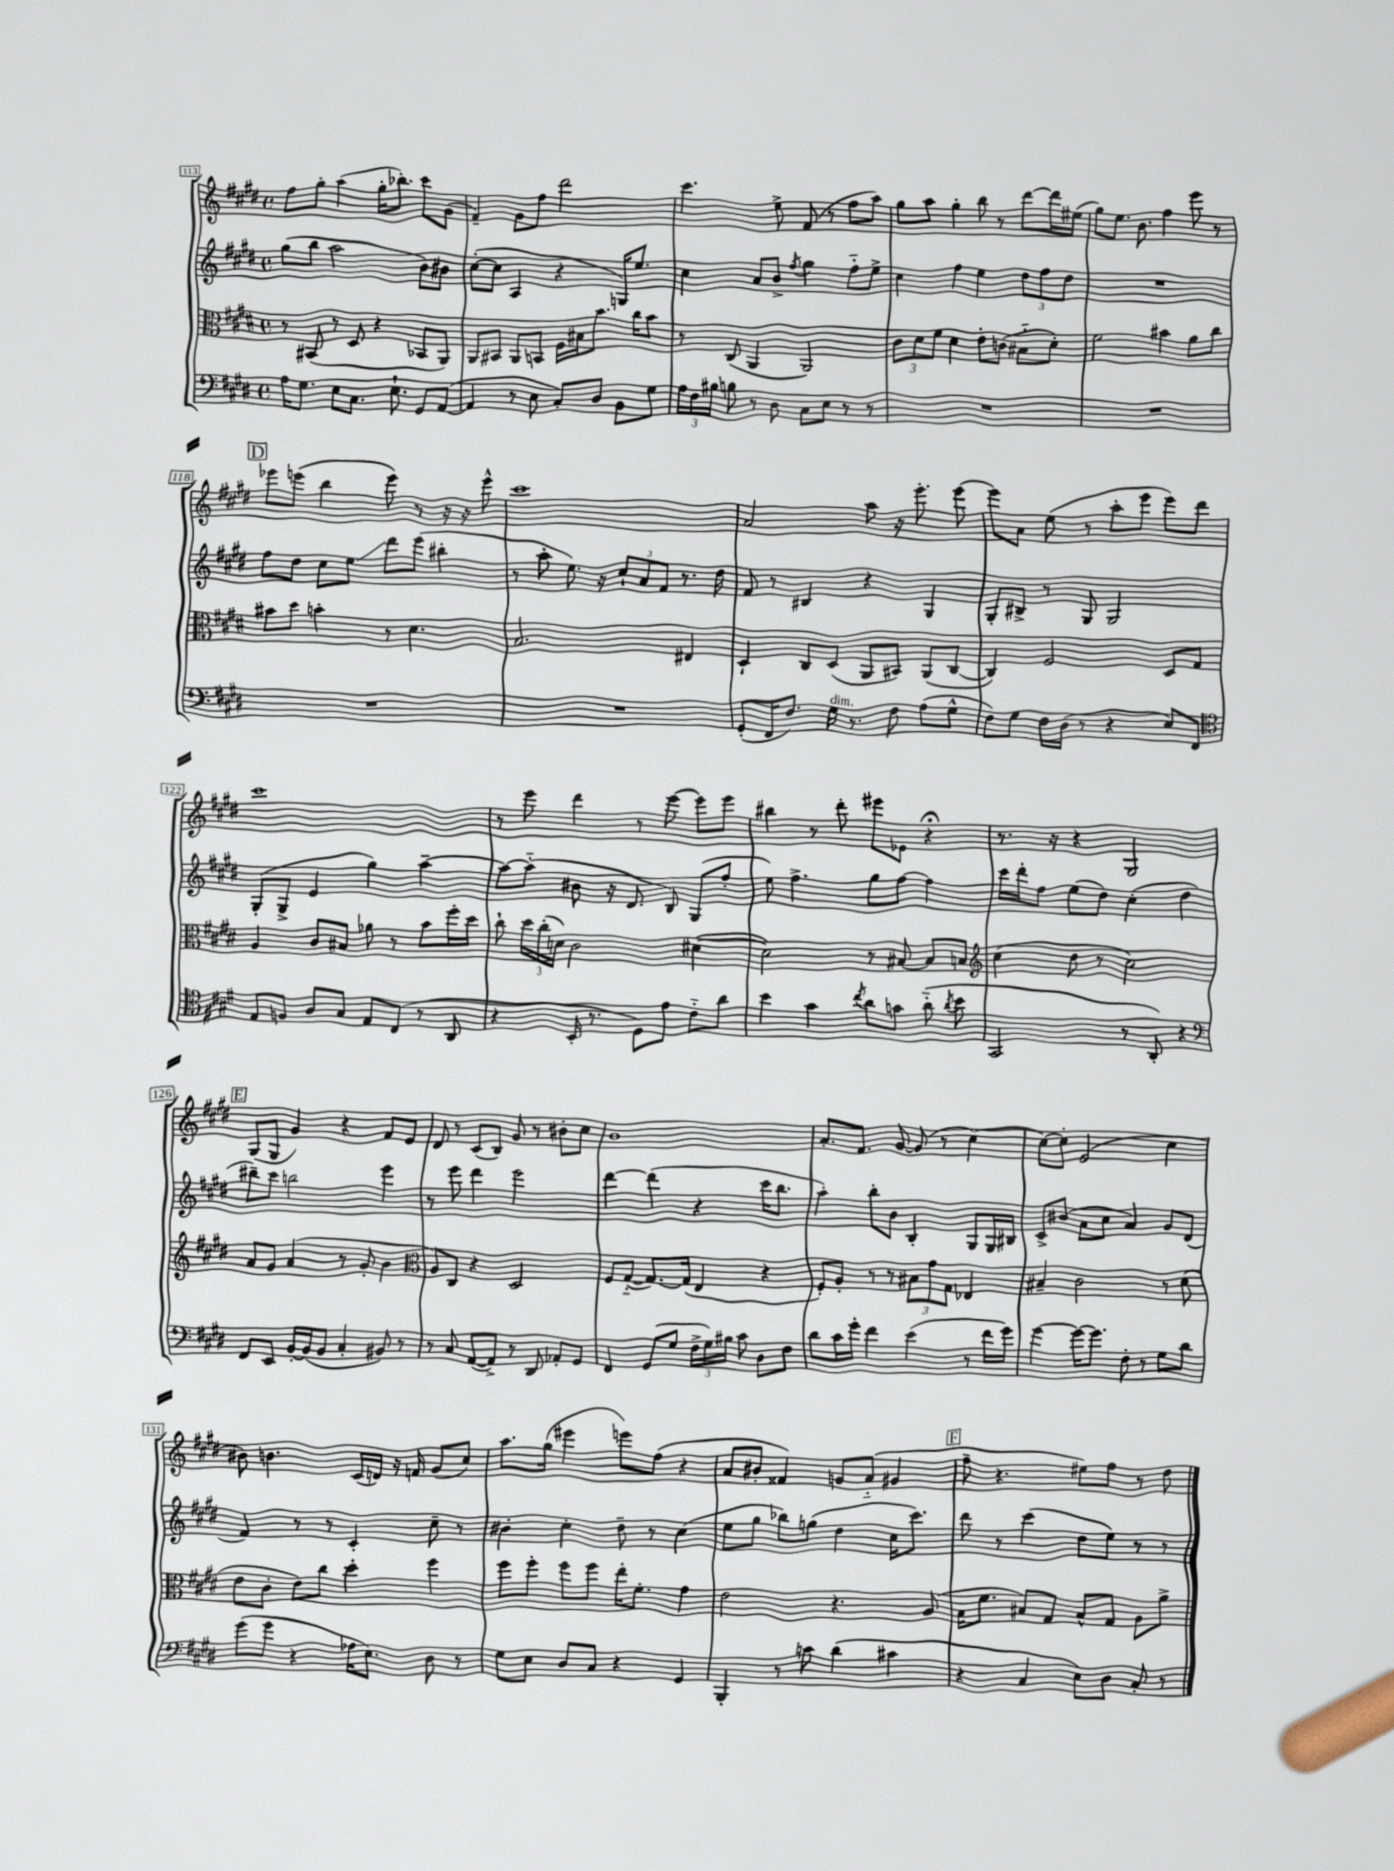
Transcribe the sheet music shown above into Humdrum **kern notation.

**kern	**kern	**kern	**kern
*staff4	*staff3	*staff2	*staff1
*clefF4	*clefC3	*clefG2	*clefG2
*k[f#c#g#d#]	*k[f#c#g#d#]	*k[f#c#g#d#]	*k[f#c#g#d#]
*M4/4	*M4/4	*M4/4	*M4/4
*met(c)	*met(c)	*met(c)	*met(c)
16A\LK	8r	(8gg#\L	8ff#\L
8.G#\J	.	.	.
.	(8BB#/	8bb\J	8gg#'\J
8E\L	8r	2aa\	(4aa\
8.C#\J	8D#/	.	.
.	4r	.	16gg#'\LK
8.E`\	.	.	8.bb-'\J)
8GG#/L	8BB-/L	8b\L)	8ccc#\L
([8AA/J	8AA/J)	8b#\J	(8g#\J
=	=	=	=
4AA/]	8AA/L	([8cc#'\L	4f#~/)
.	8BB#/J	8cc#\]J	.
8r	8AA/L	4A/	8g#\L
8E\	8BB/J	.	8ff#\J
8C#'/L)	16F#\LL	4r	2ddd#\
.	16B#\J	.	.
8D#/J	8.b\J	.	.
8BB\L	.	16G/LK)	.
.	16cc#\LK	8.ee/J	.
8G#\J	8b\J	.	.
=	=	=	=
24A\LL	8r	4cc#\	4.ccc#\
24F#\	.	.	.
24B#\JJ	.	.	.
8B\	(8C#/	.	.
8r	4AA/	8a/L	.
8D#\	.	8b^/J	8ee^\
.	.	8qff#/	.
8C#\L	2AA/)	4gg#\	(8f#/
8E\J	.	.	8r
8r	.	8ff#'~\L	8ff#\L
8r	.	8ee^\J	8aa\J)
=	=	=	=
1r	12c#\L	4cc#\	8gg#\L
.	12d#\	.	.
.	.	.	8aa\J
.	12f#\J	.	.
.	4d#\	4ff#\	4gg#'\
.	8e'\L	4ee\	8bb\
.	(8c\J	.	8r
.	8B#'~\L	12dd#\L	[8ddd#\L
.	.	12ff#\	.
.	8d#'\J)	.	16ddd#\]L
.	.	12dd#\J	.
.	.	.	(16ee#\JJ
=	=	=	=
1r	2f#\	1r	8gg#\L)
.	.	.	8.ee\J
.	.	.	8.b\
.	4b#\	.	4ff#\
.	8a\L	.	8eee\
.	8cc#\J	.	8r
=	=	=	=
1r	8b#\L	8ff#\L	8eee-\L
.	8dd#\J	8dd#\J	(8eee\J
.	4b'\	8cc#\L	4bb\
.	.	8ee\J	.
.	8r	8ddd#\L	8eee\)
.	4.d#\	(8eee\J	8r
.	.	4bb#'\	16r
.	.	.	16r
.	.	.	8eee^^\
=	=	=	=
1r	2.B/	8r	1ccc#
.	.	8aa'\	.
.	.	8.ee\)	.
.	.	16r	.
.	.	12cc#`/L	.
.	.	12a/	.
.	.	12f#/J	.
.	4E#/	8.r	.
.	.	16dd#\	.
=	=	=	=
(8GG#'/L	4D#`/	8f#/	2a/
16FF#/K	.	8r	.
8.F#/J)	.	.	.
.	8C#/L	4B#/	.
16G#\	(8D#/J	.	.
8.r	.	.	.
.	8AA/L	4r	8aa\
8F#\	8BB#/J)	.	16r
.	.	.	8.eee'\
(8A\L	(8AA/L	4G#/	.
8G#^^\J	[8C#/J	.	[8eee\
=	=	=	=
8F#\L)	4C#/])	8G#'/L	8eee\]L
8G#\J	.	8B#^/J	8a\J
16F#\LL	2F#/	8r	(8ee\
(16D#\JJ	.	.	.
8r	.	8G#/	8r
4r	.	2G#/	8aa'\L
.	.	.	8eee\J
8E/L)	8D#/L	.	8eee\L)
8FF#/J	8G#/J	.	8ddd#\J
=	=	=	=
*clefC4	*	*	*
8E/L	4A/	(8G#'/L	1ccc#
8F/J	.	8G#^/J	.
8A/L	8c#/L	4e/	.
8G#/J	8B#/J	.	.
8E/L	8a-\	4gg#\)	.
(8C#/J	8r	.	.
8r	8b\L	[4aa~\	.
8AA/	16ff#'\L	.	.
.	16dd#\JJ	.	.
=	=	=	=
4r	8cc#`\	8aa\_L	8r
.	24dd#\LL	(8aa'~\]J	8eee\
.	(24cc#'\	.	.
.	24d\JJ)	.	.
16BB'/	2c#\	8b#\	4ddd#\
8.r	.	.	.
.	.	16r	.
.	.	8.d#/	.
8D#\L)	.	.	8r
8e\J	.	8B/)	[8eee\
8c#'~\L	([4d#\	(8G#/L	8eee\]L
8a\J	.	8ff#'/J	8eee\J
=	=	=	=
4b\	2d#\])	8ee\)	4bb#\
.	.	4.ff#^\	.
4g#\	.	.	8r
.	.	.	8ddd#'\
8qcc#/	.	.	.
8a\L	8r	8gg#\L	8eee#\L
8g\J	[8B#/	[8ff#\J	8e-\J
(8a'~\	8B#/]L	4ff#\]	4r;
8qa/	.	.	.
8b\	8B/J	.	.
=	=	=	=
*	*clefG2	*	*
2GG#/	(4cc#\	16ccc#\LL	8.r
.	.	16ddd#'\J	.
.	.	8ff#\J	.
.	.	.	16r
.	8dd#\	(8ee\L	4r
.	8r	8dd#\J)	.
8r	2cc#\)	(4cc#'\	2G#/
8AA'/)	.	.	.
4r	.	4dd#\	.
=	=	=	=
*clefF4	*	*	*
8FF#/L	8a/L	8bb#~\L)	(8G#/L
8EE/J	8g#/J	8ccc#\J	8G#/J
[16BB'/LL	(4a/	2bb\	4g#/)
(16BB/]J	.	.	.
8BB/J	.	.	.
4C#'/	8r	.	4r
.	8g#'/	.	.
8BB#/)	4b\	4eee\	8f#/L
8r	.	.	8e/J
=	=	=	=
*	*clefC3	*	*
8r	8A/L)	8r	8d#/
8C#/	8C#/J	8eee\	8r
([8AA/L	4r	4ddd#\	(8c#/L
8AA^/]J)	.	.	8B/J)
8r	2D#/	2eee\	8g#/
8DD#/	.	.	8r
8AA-'/L	.	.	8b#'\L
8GG#/J	.	.	8cc#\J
=	=	=	=
4FF#/	8F#/L	[4ddd#\	1b
.	([8G#'~/J	.	.
(8GG#/L	8.G#/_L)	(4ddd#\]	.
8G#/J	.	.	.
.	(16G#/]Jk	.	.
24F#^\LL	4E/	4r	.
24G#\)	.	.	.
24B#\JJ	.	.	.
8c#\	.	.	.
8D#\L	4r	16ccc#\LK	.
.	.	8.bb\J	.
8F#\J	.	.	.
=	=	=	=
8d#\L	8F#'/L)	4aa'\)	8.a'/L
16c#\L	8A'/J	.	.
16g#'\JJ	.	.	8.f#/J
4f#\	8r	8bb'\L	.
.	8r	8b\J	[8g#/
(4e\	12B#\L	4B'/	(8g#/]
.	12g#\	.	.
.	.	.	8r
.	12G#\J	.	.
8r	4E-/	8G#/L	[4cc#\)
16f#\LL	.	16G#/L	.
16g#\JJ)	.	16B#/JJ	.
=	=	=	=
[4g#\	4B#~/	8c#^/L	8cc#\_L
.	.	(8b#/J	8cc#'\]J
16g#\_LK	2c#\	8a\L	(2e/
8.g#\]J	.	.	.
.	.	8cc#\J	.
8F#'\	.	4a/)	.
8r	.	.	.
8G#\L	8r	8g#/L	4cc#\
8d#\J	(8d#\	(8d#/J	.
=	=	=	=
(8g#\L	8e\L	4f#/)	8b#\)
8g#\J	8c#'\J	.	4.b\
4r	8e\L)	8r	.
.	8cc#\J	8r	.
16A-\LK	4dd#'\	4c#'/	(16c#/LL
8.E\J)	.	.	16d/JJ)
.	.	.	16r
.	.	.	16f/
8D#\	4ff#\	8cc#~\	(8g#/L
8r	.	8r	8cc#/J)
=	=	=	=
8G#\L	8ff#\L	4b#'\	8.aa\L
8E\J	8ff#'\J	.	.
.	.	.	(16gg#\Jk
8D#/L	8ff#\L	4cc#'\	4eee#\
8C#/J	8ff#\J	.	.
4r	16ee'\LK	8dd#~\	8eee\L)
.	8.f#'\J	.	.
.	.	8r	(8ff#\J
4GG#/	4g#\	(4cc#\	4r
=	=	=	=
4BBB'/	2e\	8ee\L	8a/L
.	.	8gg#\J	8b#'/J
8r	.	8bb-\L)	4f##/)
8c\	.	(8gg\J	.
(4d#\	4.r	4dd#\	8g/L
.	.	.	(8a'~/J
4c#\	.	16cc#\LK	4g#/
.	.	8.ccc#\J)	.
.	(8A/	.	.
=	=	=	=
4r	16B\LK	8ddd#\	8ff#~\
.	8.f#\J	.	.
.	.	8r	4.r
4C#/	8B#/L)	(4ccc#\	.
.	8G#/J	.	.
8E\L)	8B#^^/L	8dd#\L	8ee#\L)
8D#\J	8G#/J	8ee\J)	8ff#\J
8C#'/	8A\L	8r	8r
8r	8a^\J	8r	8dd#\
==	==	==	==
*-	*-	*-	*-
